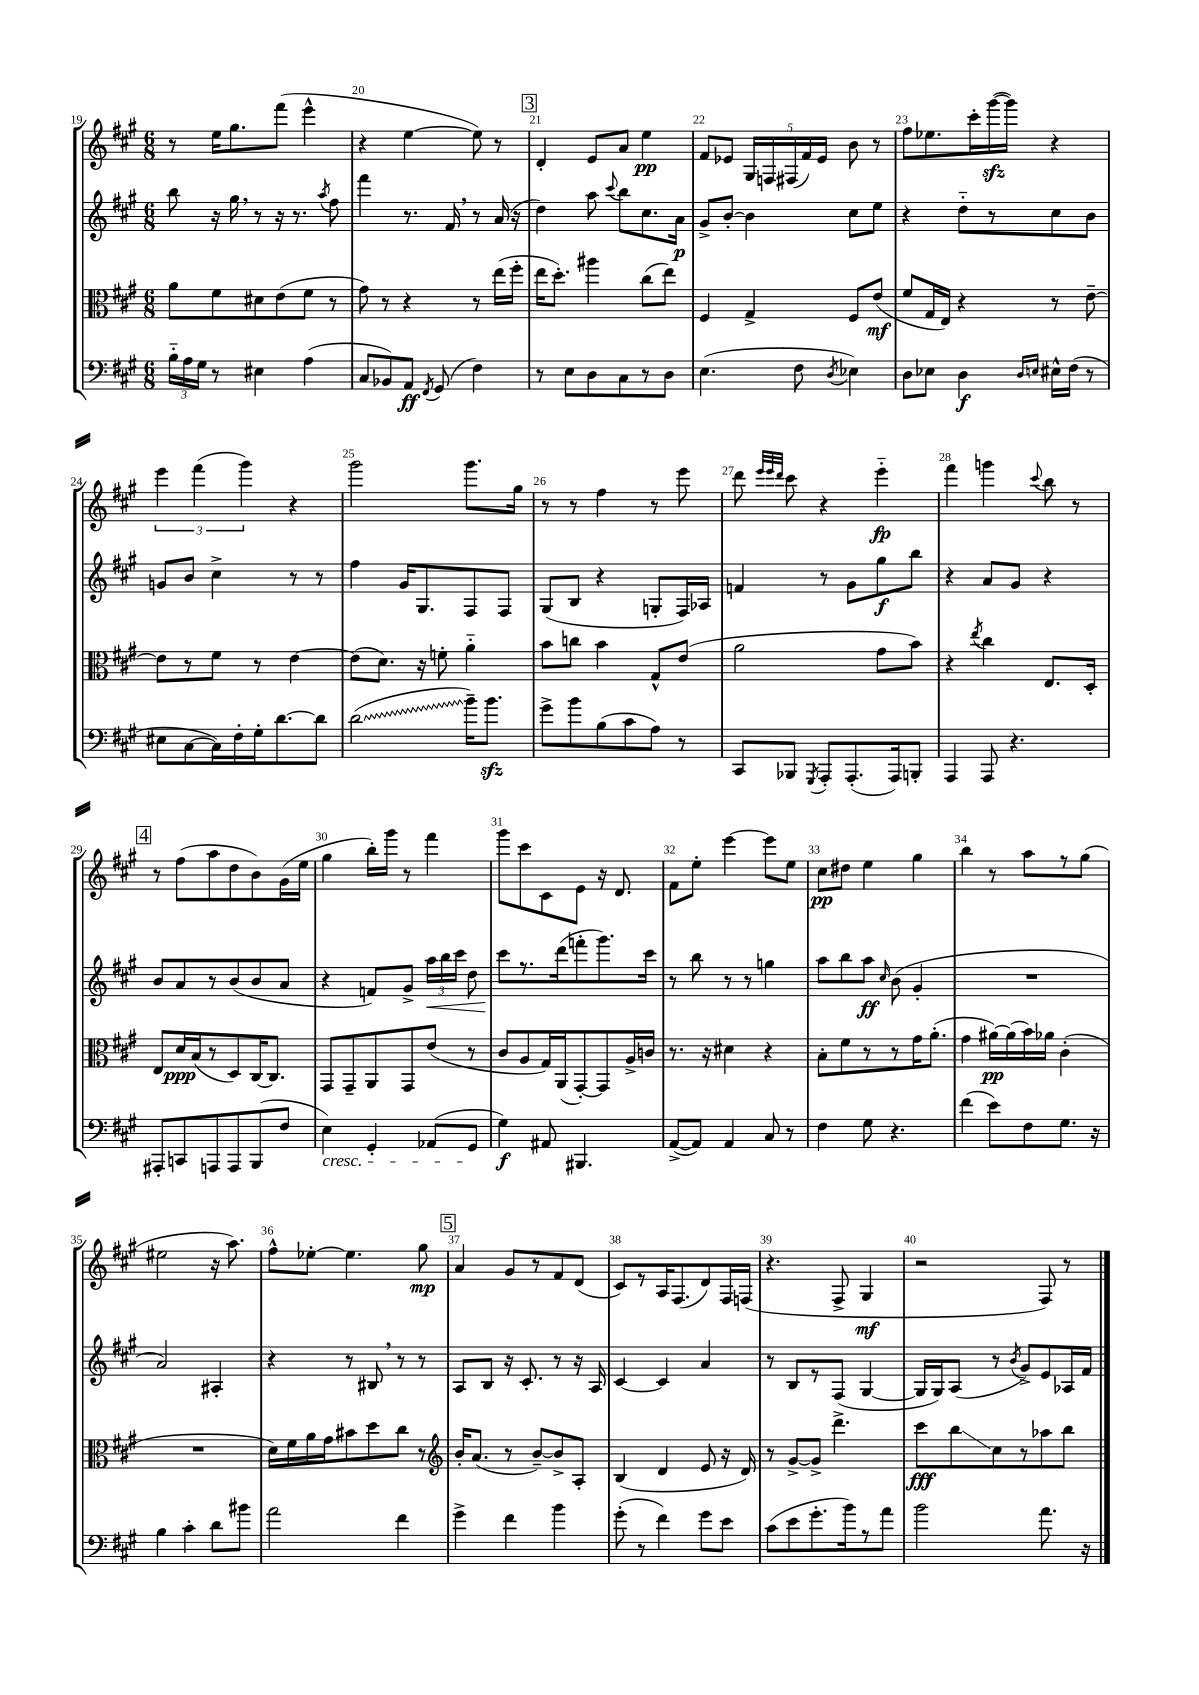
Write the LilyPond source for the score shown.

<<
\new StaffGroup <<
\new Staff = "s0" {
    \clef treble \key a \major \numericTimeSignature \time 6/8
    \autoBeamOff r8 e''16[ gis''8. fis'''8]( e'''4-^ |
    r4 e''4~ e''8) r8 |
    \mark \markup { \box "3" } d'4-. e'8[ a'8] e''4\pp |
    fis'8[ ees'8] \tuplet 5/4 { gis16[ f16 fis16( fis'16) ees'16] } b'8 r8 |
    fis''8[ ees''8. cis'''16-. gis'''16~\sfz( gis'''16]) r4 |
    \tuplet 3/2 { e'''4 fis'''4( gis'''4) } r4 |
    gis'''2 gis'''8.[ gis''16] |
    r8 r8 fis''4 r8 e'''8 |
    d'''8 \grace { e'''32[ e'''32 d'''32] } cis'''8 r4 e'''4-_\fp |
    fis'''4 g'''4 \appoggiatura { cis'''8 } b''8 r8 |
    \mark \markup { \box "4" } r8 fis''8[( a''8 d''8 b'8) gis'16( e''16] |
    gis''4 b''16[-.) gis'''16] r8 fis'''4 |
    gis'''8[ cis'''8 cis'8 e'8] r16 d'8. |
    fis'8[ e''8]-. e'''4~ e'''8[ e''8] |
    cis''8[\pp dis''8] e''4 gis''4 |
    b''4 r8 a''8[ r8 gis''8]( |
    eis''2 r16 a''8.) |
    fis''8[-^ ees''8]~-. ees''4. gis''8\mp |
    \mark \markup { \box "5" } a'4 gis'8[ r8 fis'8 d'8]( |
    cis'8[) r8 a16 fis8.( d'8) fis16 f16]( |
    r4. fis8-> gis4\mf |
    r2 fis8) r8 \bar "|." |
}
\new Staff = "s1" {
    \clef treble \key a \major \numericTimeSignature \time 6/8
    \autoBeamOff b''8 r16 gis''16 \breathe r8 r16 r8. \acciaccatura { a''8 } fis''8 |
    fis'''4 r8. fis'16 \breathe r8 a'16( r16 |
    \mark \markup { \box "3" } d''4) a''8 \appoggiatura { cis'''8 } b''8[ cis''8. a'16]\p |
    gis'8[-> b'8]~-. b'4 cis''8[ e''8] |
    r4 d''8[-_ r8 cis''8 b'8] |
    g'8[ b'8] cis''4-> r8 r8 |
    fis''4 gis'16[ gis8. fis8 fis8] |
    gis8[( b8] r4 g8[-. fis16) aes16] |
    f'4 r8 gis'8[ gis''8\f b''8] |
    r4 a'8[ gis'8] r4 |
    \mark \markup { \box "4" } b'8[ a'8 r8 b'8( b'8 a'8] |
    r4 f'8[) gis'8]-> \tuplet 3/2 { a''16[\< b''16 cis'''16] } d''8 |
    cis'''8[\! r8. d'''16( f'''8-. gis'''8.) cis'''16] |
    r8 b''8 r8 r8 g''4 |
    a''8[ b''8 a''8]\ff \grace { cis''16 } b'8( gis'4-. |
    R2. |
    a'2) ais4-. |
    r4 r8 bis8 \breathe r8 r8 |
    \mark \markup { \box "5" } a8[ b8] r16 cis'8.-. r8 r16 a16 |
    cis'4~ cis'4 a'4 |
    r8 b8[ r8 fis8]( gis4~ |
    gis16[ gis16) a8]( r8 \acciaccatura { b'8 } gis'8[->) e'8 aes16 fis'16] \bar "|." |
}
\new Staff = "s2" {
    \clef alto \key a \major \numericTimeSignature \time 6/8
    \autoBeamOff a'8[ fis'8 dis'8 e'8( fis'8] r8 |
    gis'8) r8 r4 r8 e''16[( fis''16]-. |
    \mark \markup { \box "3" } e''16[ d''8.]-.) ais''4 cis''8[( e''8]) |
    fis4 gis4-> fis8[ e'8]\mf( |
    fis'8[ gis16 e16]) r4 r8 e'8~-- |
    e'8[ r8 fis'8] r8 e'4~ |
    e'8[( d'8.]) r16 f'8-. a'4-_ |
    b'8[ c''8] b'4 gis8[-^ e'8]( |
    a'2 gis'8[ b'8]) |
    r4 \acciaccatura { e''8 } cis''4 e8.[ d16]-. |
    \mark \markup { \box "4" } e8[ d'16\ppp b16( r8 d8) cis16~ cis8.] |
    gis,8[ gis,8-- a,8 gis,8 e'8]( r8 |
    cis'8[ a8 gis16) a,16( gis,8~-.) gis,8 a16-> c'16] |
    r8. r16 dis'4 r4 |
    b8[-. fis'8 r8 r8 gis'16 a'8.]-.( |
    gis'4 ais'16[~\pp) ais'16( b'16) aes'16] cis'4-.( |
    R2. |
    d'16[) fis'16 a'16 gis'16 bis'8 d''8 cis''8] r8 |
    \mark \markup { \box "5" } \clef treble b'16[-. a'8.]( r8 b'8[~--) b'8-> a8]-. |
    b4( d'4 e'8 r16 d'16) |
    r8 gis'8[~-> gis'8]-> d'''4.-> |
    cis'''8[\fff b''8\glissando cis''8 r8 aes''8 b''8] \bar "|." |
}
\new Staff = "s3" {
    \clef bass \key a \major \numericTimeSignature \time 6/8
    \autoBeamOff \tuplet 3/2 { b16[-_ a16 gis16] } r8 eis4 a4( |
    cis8[ bes,8) a,8]\ff \acciaccatura { fis,8 } gis,8( fis4) |
    \mark \markup { \box "3" } r8 e8[ d8 cis8 r8 d8] |
    e4.( fis8 \acciaccatura { d8 } ees4) |
    d8[ ees8] d4\f \grace { d16[ e16] } eis16[-^ fis16]( r8 |
    eis8[ cis8~ cis16) fis16-. gis16-. d'8.~ d'8] |
    \once \override Glissando.style = #'zigzag d'2\glissando( b'16[--) b'8.]\sfz |
    gis'8[-> b'8 b8( cis'8 a8]) r8 |
    cis,8[ bes,,8] \acciaccatura { gis,,8 } a,,8[-. a,,8.-.( a,,16) b,,8]-. |
    a,,4 a,,8 r4. |
    \mark \markup { \box "4" } ais,,8[-. c,8 a,,8 a,,8 b,,8( fis8] |
    e4\cresc) gis,4-. aes,8[( gis,8]\! |
    gis4\f) ais,8 bis,,4. |
    a,8[~->( a,8]) a,4 cis8 r8 |
    fis4 gis8 r4. |
    fis'4( e'8[) fis8 gis8.] r16 |
    b4 cis'4-. d'8[ bis'8] |
    a'2 fis'4 |
    \mark \markup { \box "5" } gis'4-> fis'4 b'4 |
    gis'8-.( r8 fis'4) gis'8[ e'8] |
    cis'8[( e'8 gis'8.-. b'16) r8 a'8] |
    b'2 a'8. r16 \bar "|." |
}
>>
>>
\layout { \context { \Score currentBarNumber = #19 \override BarNumber.break-visibility = ##(#f #t #t) barNumberVisibility = #all-bar-numbers-visible } }
